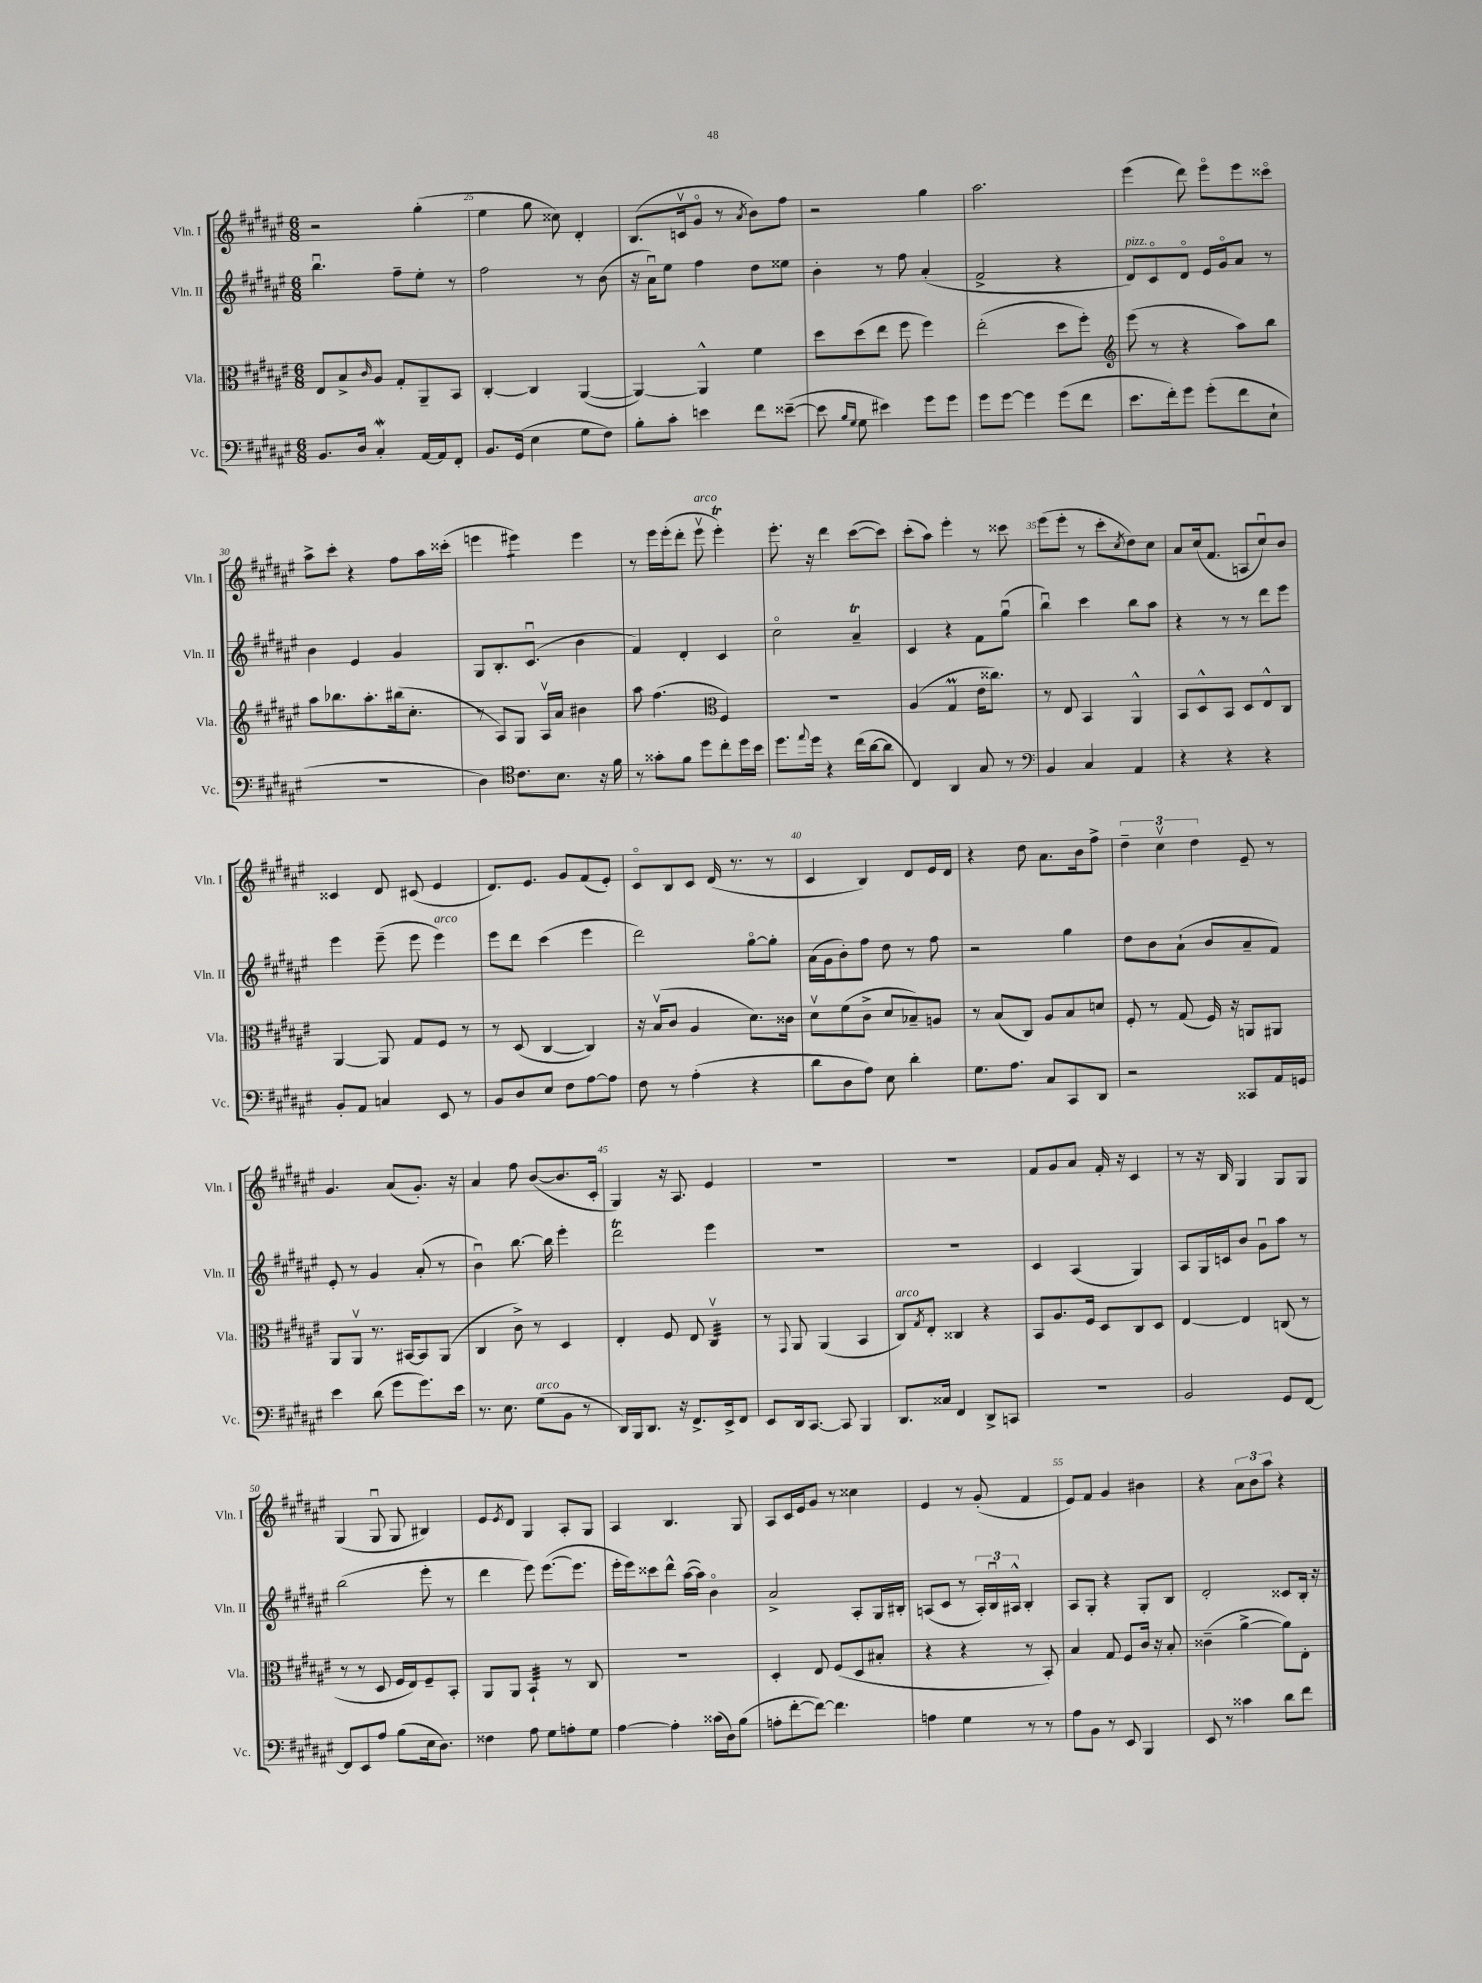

**kern	**kern	**kern	**kern
*staff4	*staff3	*staff2	*staff1
*clefF4	*clefC3	*clefG2	*clefG2
*k[f#c#g#d#a#e#]	*k[f#c#g#d#a#e#]	*k[f#c#g#d#a#e#]	*k[f#c#g#d#a#e#]
*M6/8	*M6/8	*M6/8	*M6/8
8.BB	8E#	4.bbu	2r
.	8B^	.	.
16D#	.	.	.
.	16qqc#	.	.
4C#'	8A#	.	.
.	8G#'	8ff#~	.
[16AA#	8AA#~	8ee#'	(4gg#'
16AA#]	.	.	.
8FF#'	8BB	8r	.
=	=	=	=
8.BB	[4C#'	2ff#	4ee#
(16GG#	.	.	.
4E#	4C#]	.	8gg#
.	.	.	8cc##)
8G#	([4AA#	8r	4d#'
8F#)	.	(8b	.
=	=	=	=
8B'	4AA#_)	16r	(8.B
.	.	16a#u)	.
8c#'	.	8ee#	.
.	.	.	16cv
4e	4AA#^^]	4ff#	8g#o
.	.	.	8r
.	.	.	8qa#
8f#	4f#	8dd#	8b)
([8e##~	.	8ee##	8ff#
=	=	=	=
8e##]	8dd#	4b'	2r
16qqB	.	.	.
16qqG#	.	.	.
8G#	(8dd#	.	.
4e#)	8ee#	8r	.
.	8ff#	8ff#	.
8g#	4ff#)	(4a#'	4gg#
8g#	.	.	.
=	=	=	=
8g#	(2ee#'	2f#^	2.aa#
[8g#	.	.	.
4g#]	.	.	.
(8g#	8dd#	4r	.
8f#	8ff#')	.	.
=	=	=	=
*	*clefG2	*	*
8.e#	(8eee#	8d#)	(4eee#
.	8r	8c#o	.
16f#')	.	.	.
8g#	4r	8d#o	8ddd#)
(8g#'	.	16e#	8eee#o
.	.	16g#o	.
8f#	8aa#)	8a#	8eee#
8E#`	8bb	8r	8ccc##o
=	=	=	=
2.r	8aa#	4b	8aa#^
.	8.bb-	.	8ccc#'
.	.	4e#	4r
.	8.aa#'	.	.
.	(16bb#	4g#	8ff#
.	8.cc#'	.	.
.	.	.	16aa#
.	.	.	(16ccc##'
=	=	=	=
4D#)	8r	8G#	4eee
.	8A#)	8.B'	.
*clefC4	*	*	*
8.c#	8G#	.	4eee#)
.	.	(8.c#u	.
.	16A#v	.	.
8.B	16a#	.	.
.	4b#	4b	4eee#
16r	.	.	.
16f#	.	.	.
=	=	=	=
8r	8aa#	4f#)	8r
8g##'	(4.ff#	.	16eee#
.	.	.	(16eee#'
8f#	.	4d#'	8ddd#'
8dd#	.	.	8eee#v
*	*clefC3	*	*
8cc#'	4F#)	4c#	4eee#')
16dd#	.	.	.
16b	.	.	.
=	=	=	=
8.dd#	2.r	2cc#o	8.eee#'
8qqee#	.	.	.
16dd#	.	.	16r
4r	.	.	4ddd#
(16cc#	.	4a#~	([8ccc#
[16a#	.	.	.
8a#]	.	.	8ccc#])
=	=	=	=
4C#)	(4A#	4c#	(8ccc#'
.	.	.	8aa#)
4AA#	4G#	4r	4eee#'
8G#	16e#	8f#	8r
.	8.cc##)	.	.
8r	.	(8gg#u	8ccc##
=	=	=	=
*clefF4	*	*	*
4BB	8r	4bbu)	(8eee#
.	8E#	.	8eee#'
4C#	4BB	4ccc#	8r
.	.	.	8ccc#'
.	.	.	8qcc#
4AA#	4AA#^^	8bb	8dd#)
.	.	8aa#	8cc#
=	=	=	=
4r	8BB	4r	8a#
.	8D#^^	.	(16cc#
.	.	.	8.f#
4r	8BB	8r	.
.	8D#	8r	8A
4r	8E#^^	8ddd#	8cc#u)
.	8C#	8eee#	8b
=	=	=	=
8BB'	[4AA#	4eee#	4c##
8AA#	.	.	.
4C	8AA#]	(8eee#~	8d#
.	8G#	8eee#	(8c#
8EE#	8F#	4eee#)	4e#
8r	8r	.	.
=	=	=	=
8BB	8r	8eee#	8.d#)
8D#	(8D#	8ddd#	.
.	.	.	8.e#
8E#	[4C#	(4ccc#	.
8F#	.	.	8g#
[8A#	4C#])	4eee#	(8f#
8A#]	.	.	8e#')
=	=	=	=
8F#	16r	2ddd#)	8c#o
.	(16Bv	.	.
8r	8c#	.	8B
(4A#'	4A#	.	8c#
.	.	.	(16d#
.	.	.	8.r
4r	8.d#)	[8gg#o	.
.	.	8gg#']	8r
.	16c##	.	.
=	=	=	=
8d#	8d#v	(16a#	4c#
.	.	16g#	.
8D#	(8f#	8b')	.
8A#)	8c#^	8ff#	4B)
8E#	8d#	8dd#	.
4d#'	8B-~)	8r	8d#
.	8A	8ff#	16e#
.	.	.	16d#
=	=	=	=
8.G#	8r	2r	4r
.	(8B	.	.
8.A#	.	.	.
.	8C#)	.	8dd#
8C#	8A#	.	8.a#
8CC#	8B	4gg#	.
.	.	.	16b
8DD#	8d	.	8ff#^
=	=	=	=
2r	8F#'	8dd#	6dd#~
.	8r	8b	.
.	.	.	6cc#v
.	(8G#	(8a#`	.
.	.	.	6dd#
.	16F#)	8b	.
.	16r	.	.
8CC##	8AA	8a#~	8e#~
16AA#	8AA#	8f#)	8r
16GG	.	.	.
=	=	=	=
4e#	8AA#	8e#'	4.g#
.	8AA#v	8r	.
(8d#	8.r	4g#	.
8g#	.	.	(8a#
.	[16BB#	.	.
8.g#)	8BB#]	(8a#'	8.g#')
.	(8AA#	8r	.
16e#	.	.	16r
=	=	=	=
8.r	4C#	4bu)	4a#
8.E#	.	.	.
.	8c#^)	[8.bb	8ff#
(8G#	8r	.	([8b
.	.	16bb]	.
8BB	4D#	4eee#'	8.b]
8r	.	.	.
.	.	.	16c#'
=	=	=	=
16DD#)	4E#'	2ddd#	4G#)
16BBB	.	.	.
8.DD#	.	.	.
.	8F#	.	16r
16r	.	.	8.A#
8.FF#^	8E#	.	.
.	4C#v	4eee#	4e#
16EE#^	.	.	.
8FF#	.	.	.
=	=	=	=
8EE#	8r	2.r	2.r
.	8qqGG#	.	.
16DD#	8AA#	.	.
[8.CC#	.	.	.
.	(4AA#	.	.
8CC#]	.	.	.
4BBB	4BB	.	.
=	=	=	=
8.DD#	8C#)	2.r	2.r
.	8qG#	.	.
.	8E#'	.	.
16C##	.	.	.
4FF#	4C##	.	.
8DD#^	4r	.	.
8CC	.	.	.
=	=	=	=
2.r	8BB	4c#	8f#
.	8.A#	.	8g#
.	.	(4A#	8a#
.	16F#	.	.
.	8D#	.	16f#'
.	.	.	16r
.	8C#	4G#)	4c#
.	8D#	.	.
=	=	=	=
2BB	[4E#	8A#	8r
.	.	16G#	16r
.	.	16c	16B
.	4E#]	8b	4G#
.	.	8g#u	.
8GG#	(8C	8aa#	8G#
[8FF#	8r	8r	8G#
=	=	=	=
8FF#]	8r	(2bb	(4G#
8EE#	8r	.	.
8A#	8D#	.	8G#u
(8B	16F#	.	8G#
.	16E#)	.	.
16E#	8F#~	8eee#'	4B#)
8.D#)	.	.	.
.	8BB'	8r	.
=	=	=	=
4F##	8AA#	4ddd#	8e#
.	.	.	8qe#
.	8AA#	.	8d#
8A#	4BB`	8eee#)	4G#
8G#	.	([8.eee#	.
8A'	8r	.	8A#'
.	.	8.eee#]	.
8G#	8C#	.	8G#
=	=	=	=
[4A#	2.r	16eee#'	4A#
.	.	16eee#)	.
.	.	8ccc##	.
4A#']	.	8ddd#^^	4.B
.	.	([16aa#	.
.	.	16aa#])	.
(16c##	.	4bo	.
16D#)	.	.	.
(8B	.	.	8G#
=	=	=	=
8A'	4D#'	2a#^	8A#
[8f#'	.	.	16c#
.	.	.	16e#
8f#_)	8E#	.	8g#
4.f#]	(8F#	.	8r
.	8D#	8A#'	4cc##
.	8B#'	16G#	.
.	.	16B#'	.
=	=	=	=
4A	4r	(8A	4e#
.	.	8c#	.
4G#	4r	8r	8r
.	.	24A')	(8g#'
.	.	24Bu	.
.	.	24A#^^	.
8r	8r	4B'	4f#
8r	8BB')	.	.
=	=	=	=
8A#	4B	8A#	8e#)
8BB	.	8G#'	8f#
8r	8G#	4r	4g#
8EE#	8F#	.	.
4BBB	16c#	8G#'	4b#
.	16r	.	.
.	8B'	8B	.
=	=	=	=
8EE#	(4c##~	2d#'	4r
8r	.	.	.
4c##	[4a#^	.	12a#
.	.	.	12b
.	.	.	12aa#
8d#	8a#])	8c##	4r
8f#	8E#'	16B'	.
.	.	16r	.
==	==	==	==
*-	*-	*-	*-
